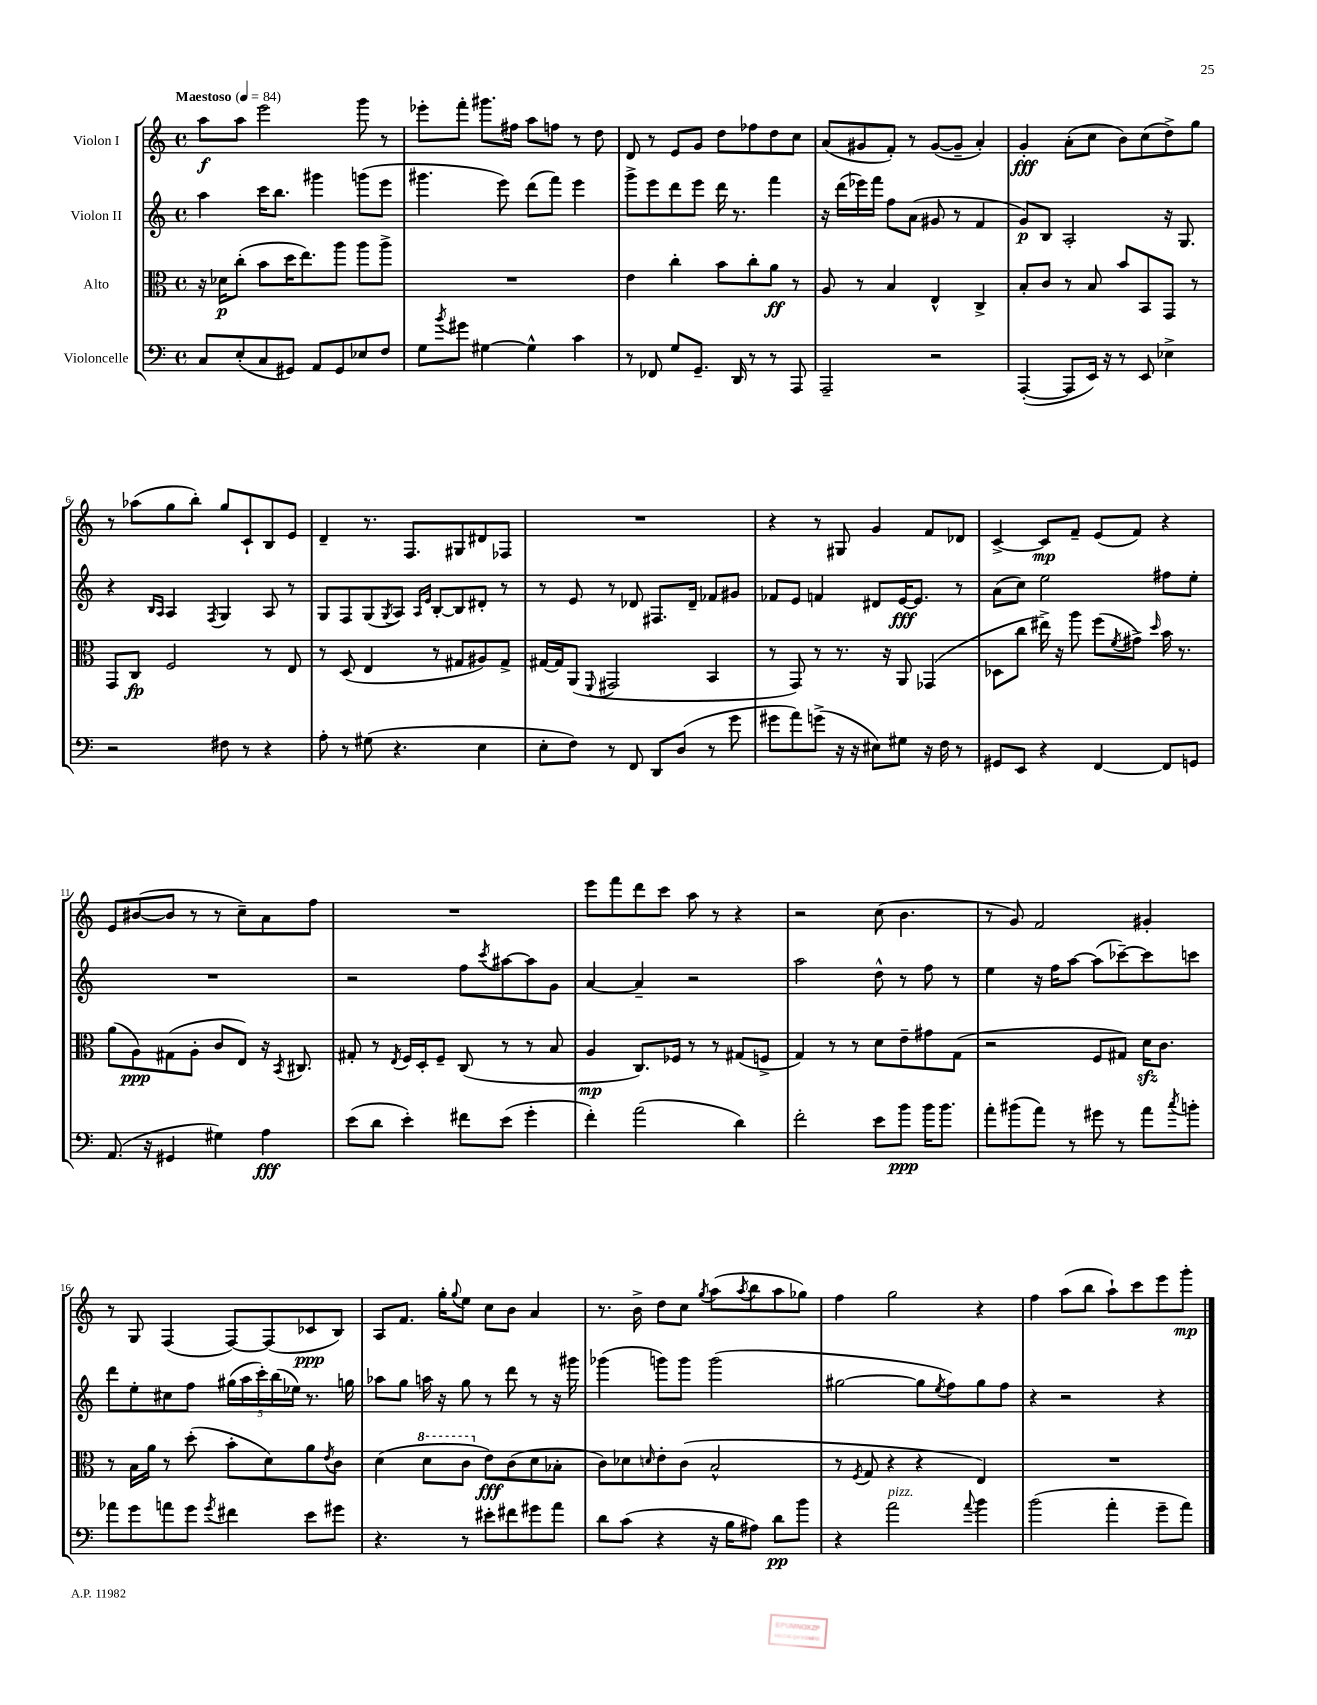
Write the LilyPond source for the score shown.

<<
\new StaffGroup <<
\new Staff = "s0" \with { instrumentName = "Violon I" } {
    \clef treble \key c \major \defaultTimeSignature \time 4/4 \tempo "Maestoso" 4 = 84
    a''8\f a''8 e'''2 g'''8 r8 |
    ees'''8-. f'''8-. gis'''8. fis''16 a''8 f''8 r8 d''8 |
    d'8 r8 e'8 g'8 d''8 fes''8 d''8 c''8 |
    a'8( gis'8 f'8-.) r8 gis'8~( gis'8-- a'4-.) |
    g'4-.\fff a'8-.( c''8 b'8) c''8( d''8->) g''8 |
    r8 aes''8( g''8 b''8-.) g''8 c'8-! b8 e'8 |
    d'4-- r8. f8. gis8 dis'8 fes8 |
    R1 |
    r4 r8 gis8 g'4 f'8 des'8 |
    c'4~-> c'8\mp f'8-- e'8( f'8) r4 |
    e'8 bis'8~( bis'8 r8 r8 c''8--) a'8 f''8 |
    R1 |
    e'''8 f'''8 d'''8 c'''8 a''8 r8 r4 |
    r2 c''8( b'4. |
    r8 g'8) f'2 gis'4-. |
    r8 g8 f4( f8~) f8( ces'8\ppp b8) |
    a8 f'8. g''16-. \appoggiatura { g''8 } e''8 c''8 b'8 a'4 |
    r8. b'16-> d''8 c''8 \acciaccatura { g''8 } a''8( \acciaccatura { a''8 } b''8 a''8 ges''8) |
    f''4 g''2 r4 |
    f''4 a''8( b''8 a''8-!) c'''8 e'''8 g'''8-.\mp \bar "|." |
}
\new Staff = "s1" \with { instrumentName = "Violon II" } {
    \clef treble \key c \major \defaultTimeSignature \time 4/4
    a''4 c'''16 b''8. gis'''4 g'''8( e'''8 |
    gis'''4. e'''8) d'''8( f'''8) e'''4 |
    g'''8-> e'''8 d'''8 e'''8 d'''16 r8. f'''4 |
    r16 d'''16( ees'''16) f'''16 f''8 a'8( gis'8 r8 f'4 |
    g'8\p) b8 a2-. r16 g8. |
    r4 \grace { b16 a16 } a4 \acciaccatura { f8 } g4 a8 r8 |
    g8 f8 g8( \acciaccatura { g8 } a8) \grace { a16 e'16 } b8~-. b8 dis'8-. r8 |
    r8 e'8 r8 des'8 fis8. des'16-- fes'8 gis'8 |
    fes'8 e'8 f'4 dis'8 e'16~\fff e'8. r8 |
    a'8( c''8) e''2 fis''8 e''8-. |
    R1 |
    r2 f''8 \acciaccatura { c'''8 } ais''8~ ais''8 g'8 |
    a'4~ a'4-- r2 |
    a''2 d''8-^ r8 f''8 r8 |
    e''4 r16 f''16 a''8~ a''8( ces'''8~--) ces'''8 c'''8 |
    d'''8 e''8-. cis''8 f''8 \tuplet 5/4 { gis''16( a''16 c'''16-.) b''16( ees''16) } r8. g''16 |
    aes''8 g''8 a''16 r16 g''8 r8 d'''8 r8 r16 gis'''16 |
    ges'''4( g'''8) g'''8 g'''2( |
    gis''2~ gis''8 \acciaccatura { e''8 } f''8) gis''8 f''8 |
    r4 r2 r4 \bar "|." |
}
\new Staff = "s2" \with { instrumentName = "Alto" } {
    \clef alto \key c \major \defaultTimeSignature \time 4/4
    r16 des'16\p c''8-.( b'8 d''16 e''8.) a''8 a''8 a''8-> |
    R1 |
    e'4 c''4-. b'8 c''8-. a'8\ff r8 |
    a8 r8 b4 e4-^ c4-> |
    b8-. c'8 r8 b8 b'8 b,8 g,8 r8 |
    g,8 c8\fp f2 r8 e8 |
    r8 d8( e4 r8 gis8 ais8) gis8-> |
    gis16~ gis16 a,8( \appoggiatura { f,8 } gis,2 b,4 |
    r8 g,8) r8 r8. r16 a,8 ges,4( |
    des8 c''8 eis''16->) r16 a''8 f''8( \acciaccatura { f'8 } gis'8->) \grace { d''16 } b'16 r8. |
    a'8( a8\ppp) gis8( a8-. c'8 e8) r16 \acciaccatura { b,8 } cis8. |
    gis8-. r8 \acciaccatura { e8 } f16 d16-. f8-- c8( r8 r8 b8 |
    a4\mp c8.) fes16 r8 r8 gis8( f8-> |
    g4) r8 r8 d'8 e'8-- gis'8 g8( |
    r2 f8 gis8) d'16\sfz c'8. |
    r8 b16 a'16 r8 d''8-.( b'8-. d'8) a'8 \acciaccatura { e'8 } c'8 |
    d'4( \ottava #1 d''8 c''8 \ottava #0 e'8\fff) c'8( d'8 bes8-. |
    c'8) des'8 \grace { d'16 } e'8-. c'8( b2-^ |
    r8 \acciaccatura { f8 } g8 r4 r4 e4) |
    R1 \bar "|." |
}
\new Staff = "s3" \with { instrumentName = "Violoncelle" } {
    \clef bass \key c \major \defaultTimeSignature \time 4/4
    c8 e8-.( c8 gis,8) a,8 gis,8 ees8 f8 |
    g8 \acciaccatura { b'8 } gis'8 gis4~ gis4-^ c'4 |
    r8 fes,8 g8 g,8.-- d,16 r8 r8 a,,8 |
    a,,2-- r2 |
    a,,4~-.( a,,8 e,16) r16 r8 e,8 ees4-> |
    r2 fis8 r8 r4 |
    a8-. r8 gis8( r4. e4 |
    e8-. f8) r8 f,8 d,8 d8( r8 g'8 |
    gis'8 a'8) g'8->( r16 r16 eis8) gis8 r16 f16 r8 |
    gis,8 e,8 r4 f,4~ f,8 g,8 |
    a,8.( r16 gis,4 gis4) a4\fff |
    e'8( d'8 e'4-.) fis'8 e'8( g'4-. |
    f'4-.) a'2( d'4) |
    f'2-. e'8 b'8\ppp b'16 b'8. |
    a'8-. bis'8( a'8) r8 gis'8 r8 a'8 \acciaccatura { c''8 } b'8-. |
    aes'8 g'8 a'8 g'8 \acciaccatura { g'8 } fis'4 e'8 gis'8 |
    r4. r8 eis'8-. fis'8 gis'8 a'8 |
    d'8 c'8( r4 r16 b16 ais8) d'8\pp b'8 |
    r4 a'2^\markup { \italic "pizz." } \appoggiatura { a'8 } b'4 |
    b'2( a'4-. g'8-- a'8) \bar "|." |
}
>>
>>
